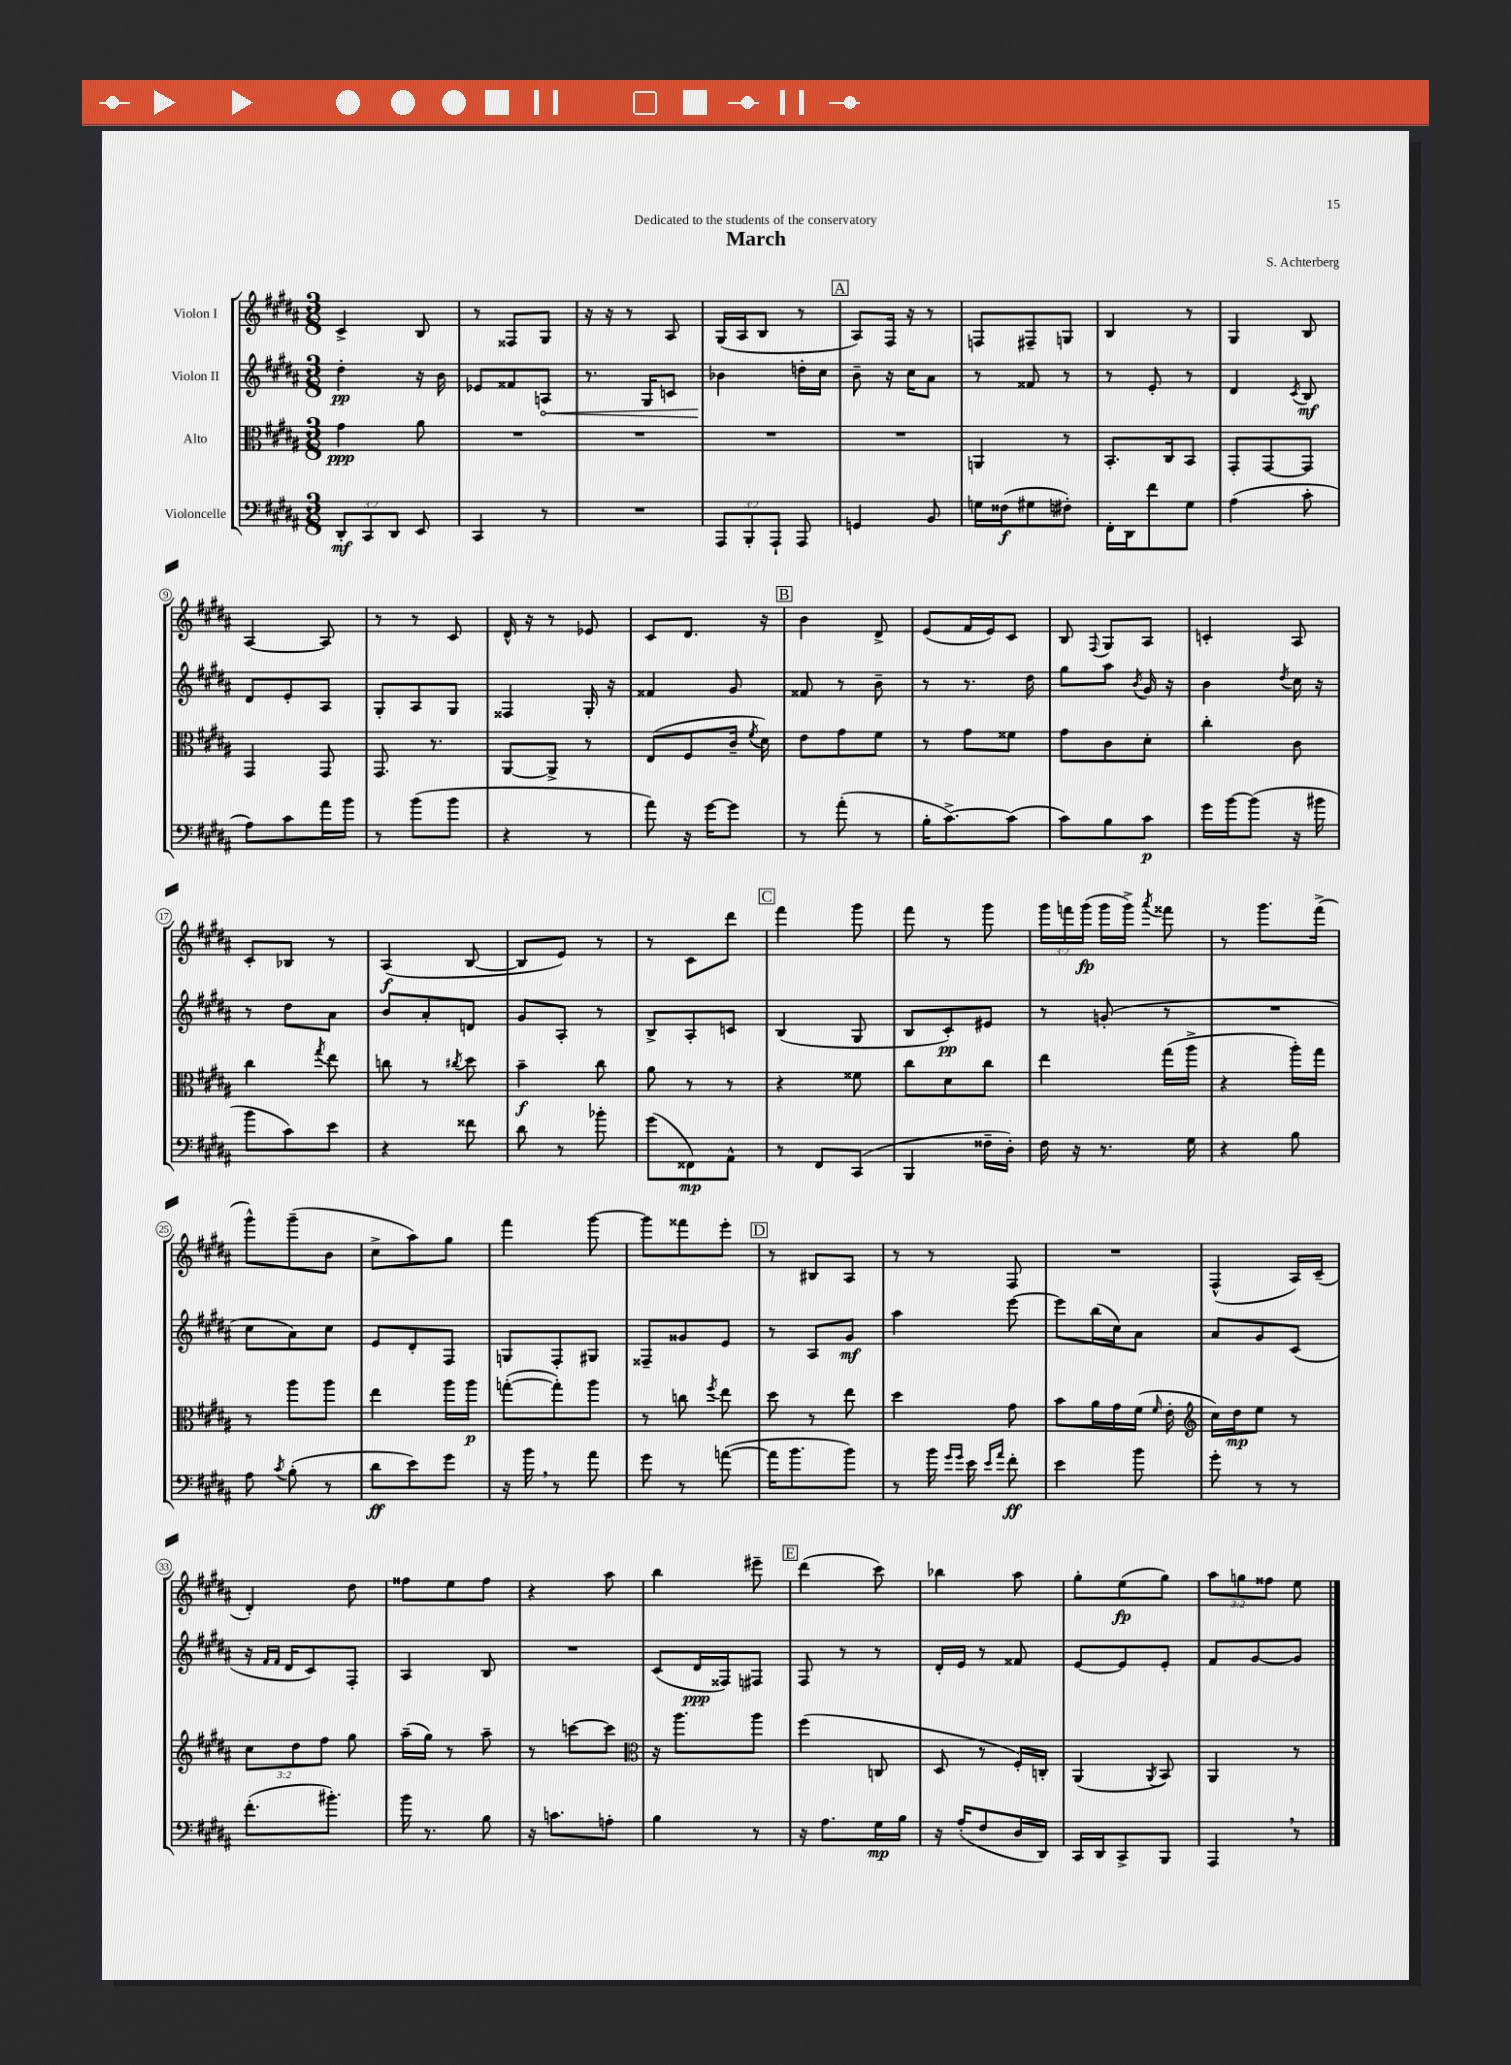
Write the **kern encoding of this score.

**kern	**kern	**kern	**kern
*staff4	*staff3	*staff2	*staff1
*clefF4	*clefC3	*clefG2	*clefG2
*k[f#c#g#d#a#]	*k[f#c#g#d#a#]	*k[f#c#g#d#a#]	*k[f#c#g#d#a#]
*M3/8	*M3/8	*M3/8	*M3/8
12DD#'/L	4g#\	4dd#'\	4c#^/
12CC#/	.	.	.
12DD#/J	.	.	.
8EE/	8a#\	16r	8B/
.	.	16b\	.
=	=	=	=
4CC#/	4.r	8e-/L	8r
.	.	8f##/	8F##/L
8r	.	8A/J	8G#/J
=	=	=	=
4.r	4.r	8.r	16r
.	.	.	16r
.	.	.	8r
.	.	16G#/LK	.
.	.	8c/J	8A#/
=	=	=	=
12AAA#/L	4.r	4b-\	(16G#/LL
.	.	.	16A#/J
12BBB'/	.	.	.
.	.	.	8B/J
12AAA#`/J	.	.	.
8AAA#/	.	16dd'\LL	8r
.	.	16cc#\JJ	.
=	=	=	=
4GG/	4.r	8b~\	8A#/L)
.	.	16r	16F#/Jk
.	.	16cc#\LK	16r
8BB/	.	8a#\J	8r
=	=	=	=
16G\LL	4AA/	8r	8F/L
(16F##\J	.	.	.
8G#\	.	8f##/	8F#~/
8F#'\J)	8r	8r	8G/J
=	=	=	=
16FF#'\LL	8.BB'/L	8r	4B/
16DD#\J	.	.	.
8f#\	.	8e'/	.
.	16C#/k	.	.
8G#\J	8BB/J	8r	8r
=	=	=	=
(4A#\	8GG#'/L	4d#/	4G#/
.	[8GG#/	.	.
.	.	8qc#/	.
8c#'\	8GG#/]J	8B/	8B/
=	=	=	=
8A#\L)	4GG#/	8d#/L	[4A#/
8c#\	.	8e'/	.
16a#\L	8GG#/	8A#/J	8A#/]
16b\JJ	.	.	.
=	=	=	=
8r	8.GG#/	8G#'/L	8r
(8b\L	.	8A#/	8r
.	8.r	.	.
8b\J	.	8G#/J	8c#/
=	=	=	=
4r	[8AA#/L	4F##/	16d#^^/
.	.	.	16r
.	8AA#^/]J	.	8r
8r	8r	16G#'/	8e-/
.	.	16r	.
=	=	=	=
8a#\)	(8E/L	4f##/	8c#/L
16r	8F#/	.	8.d#/J
[16g#\LK	.	.	.
8g#\]J	16c#~/Jk	8g#/	.
.	8qf#/	.	.
.	16d#\)	.	16r
=	=	=	=
8r	8e\L	8f##/	4b\
(8a#'\	8g#\	8r	.
8r	8f#\J	8b~\	8d#^/
=	=	=	=
16B'\LK	8r	8r	(8e/L
[8.c#^\)	.	.	.
.	8g#\L	8.r	16f#/L
.	.	.	16e/J)
(8c#\]J	8f##\J	.	8c#/J
.	.	16dd#\	.
=	=	=	=
8c#\L)	8g#\L	8gg#\L	8B/
.	.	.	8qqF#/
8B\	8c#\	8aa#\J	8G#/L
.	.	8qb/	.
8c#\J	8d#'\J	16g#/	8A#/J
.	.	16r	.
=	=	=	=
16g#\LL	4cc#'\	4b\	4c'/
[16b\J	.	.	.
(8b\]J	.	.	.
.	.	8qdd#/	.
16r	8c#\	16cc#\	8A#/
16b#\	.	16r	.
=	=	=	=
8b\L	4cc#\	8r	8c#'/L
8c#\)	.	8dd#\L	8B-/J
.	8qgg#/	.	.
8e\J	8ee\	8a#\J	8r
=	=	=	=
4r	8cc\	8b/L	(4A#/
.	8r	8a#'/	.
.	8qcc#/	.	.
8f##\	8dd#\	8d/J	[8B/
=	=	=	=
8d#\	4b~\	8g#/L	8B/]L
8r	.	8A#'/J	8e/J)
8b-'\	8cc#\	8r	8r
=	=	=	=
(8g#\L	8a#\	8B^/L	8r
8FF##\)	8r	8A#'/	8c#\L
8AA#^^\J	8r	8c/J	8ddd#\J
=	=	=	=
8r	4r	(4B/	4fff#\
8FF#/L	.	.	.
(8CC#/J	8f##\	8G#/	8ggg#\
=	=	=	=
4BBB/	8cc#\L	8B/L	8fff#\
.	8d#\	8c#'/)	8r
16F##~\LL	8cc#\J	8e#/J	8ggg#\
16D#'\JJ)	.	.	.
=	=	=	=
16F#\	4ee\	8r	24ggg#\LL
.	.	.	24fff\
16r	.	.	.
.	.	.	(24ggg#\JJ
8.r	.	(8g'/	16ggg#\LL
.	.	.	16ggg#^\JJ)
.	.	.	8qaaa#/
.	(16gg#\LL	8r	8fff##\
16G#\	16aa#^\JJ	.	.
=	=	=	=
4r	4r	4.r	8r
.	.	.	8.ggg#\L
8B\	16aa#'\LL)	.	.
.	16gg#\JJ	.	(16fff#^\Jk
=	=	=	=
8A#\	8r	8cc#\L	8ggg#^^\L)
8qc#/	.	.	.
(8B'\	8aa#\L	8a#\)	(8ggg#~\
8r	8aa#\J	8cc#\J	8b\J
=	=	=	=
8d#\L	4ee\	8e/L	8cc#^\L
8e\)	.	8d#'/	8aa#\)
8g#\J	16aa#\LL	8F#/J	8gg#\J
.	16aa#\JJ	.	.
=	=	=	=
16r	([8gg'\L	8G/L	4fff#\
16b\	.	.	.
8r	8gg'\])	8F#'/	.
8a#\	8aa#\J	8G#/J	[8ggg#\
=	=	=	=
8g#\	8r	8F##~/L	8ggg#\]L
8r	8cc\	8g##/	8fff##\
.	8qff#/	.	.
([8a\	8ee\	8e/J	8eee'\J
=	=	=	=
16a\]LK	8dd#\	8r	8r
8.b\	.	.	.
.	8r	8A#/L	8B#/L
8b\J)	8ee\	8g#/J	8A#/J
=	=	=	=
8r	4dd#\	4aa#\	8r
16b\	.	.	8r
16qqg#/LL	.	.	.
16qqg#/JJ	.	.	.
16e\	.	.	.
16qqe/LL	.	.	.
16qqa#/JJ	.	.	.
8f#'\	8g#\	[8eee\	8F#/
=	=	=	=
4e\	8b\L	8eee\]L	4.r
.	16a#\L	(16bb\L	.
.	16g#\	16cc#\J)	.
8b\	(16f#\JJ	8a#\J	.
.	16qqf#/	.	.
.	16e'\	.	.
=	=	=	=
*	*clefG2	*	*
8g#'\	16cc#\LL)	8a#/L	(4F#^^/
.	16dd#\J	.	.
8r	8ee\J	8g#/	.
8r	8r	(8c#/J	16A#/LL)
.	.	.	(16c#~/JJ
=	=	=	=
(8.f#'\L	12cc#\L	16r	4d#'/)
.	.	16qqf#/LL	.
.	.	16qqf#/JJ	.
.	.	16d#/LK	.
.	12dd#\	.	.
.	.	8c#/)	.
.	12ff#\J	.	.
8.b#'\J)	.	.	.
.	8gg#\	8F#'/J	8dd#\
=	=	=	=
16b\	(16aa#~\LL	4A#/	8ff##\L
8.r	16gg#\JJ)	.	.
.	8r	.	8ee\
8B\	8aa#~\	8B/	8ff##\J
=	=	=	=
16r	8r	4.r	4r
8.c\L	.	.	.
.	[8ccc\L	.	.
8A'\J	8ccc\]J	.	8aa#\
=	=	=	=
*	*clefC3	*	*
4B\	16r	(8c#/L	4bb\
.	8.aa#\L	.	.
.	.	16d#/L	.
.	.	16F##/J)	.
8r	8aa#\J	8F#/J	8eee#~\
=	=	=	=
16r	(4ff#\	8F#/	(4ddd#\
8.A#\L	.	.	.
.	.	8r	.
16G#\L	8C/	8r	8ccc#\)
16B\JJ	.	.	.
=	=	=	=
16r	8D#/	16d#'/LL	4bb-\
(16A#'/LK	.	16e/JJ	.
8F#/	8r	8r	.
16D#/L	16F#'/LL)	8f##/	8aa#\
16DD#/JJ)	16C'/JJ	.	.
=	=	=	=
16CC#/LL	(4AA#/	[8e/L	8gg#'\L
16DD#/J	.	.	.
8CC#^/	.	8e/]	(8ee\
.	8qAA#/	.	.
8BBB/J	8BB/)	8e'/J	8gg#\J)
=	=	=	=
4AAA#/	4AA#/	8f#/L	12aa#\L
.	.	.	12gg\
.	.	[8g#/	.
.	.	.	12ff##\J
8r	8r	8g#/]J	8ee\
==	==	==	==
*-	*-	*-	*-
